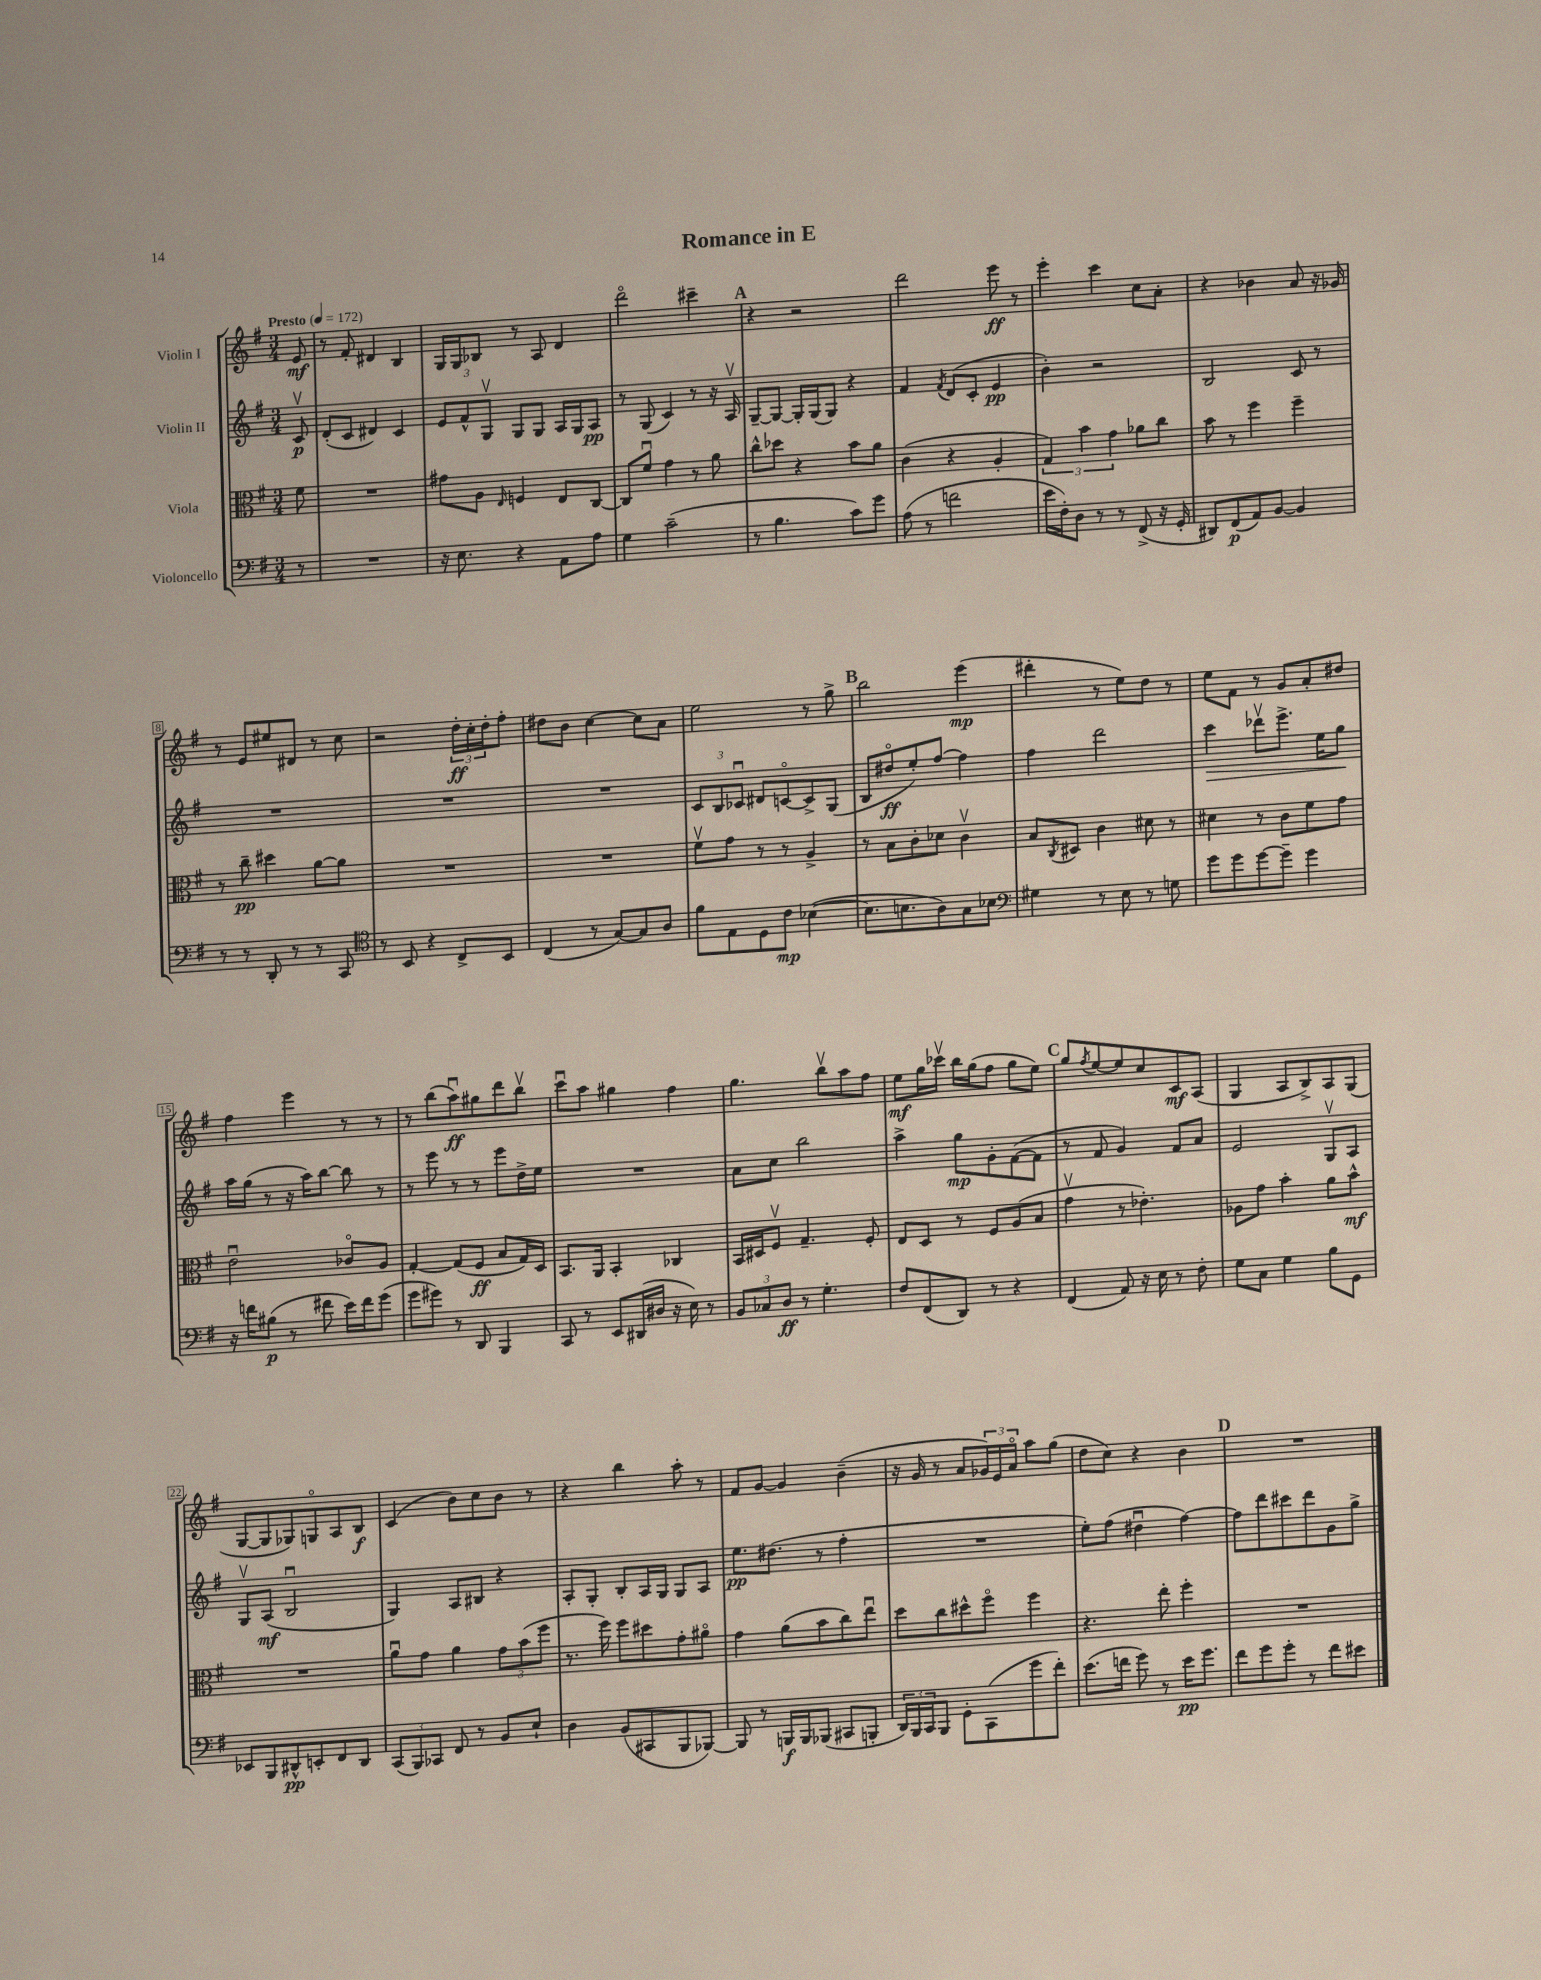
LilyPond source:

\header { title = "Romance in E" }
<<
\new StaffGroup <<
\new Staff = "s0" \with { instrumentName = "Violin I" } {
    \clef treble \key g \major \numericTimeSignature \time 3/4 \partial 8 \tempo "Presto" 4 = 172
    e'8\mf |
    r8 fis'8-. dis'4 b4 |
    g16 g16 bes8 r8 a8 d'4 |
    d'''2\flageolet cis'''4-- |
    \mark \markup { \bold "A" } r4 r2 |
    d'''2 e'''8\ff r8 |
    e'''4-. c'''4 c''8 a'8-. |
    r4 bes'4 a'8 r16 ges'16 |
    r8 e'8 eis''8 dis'8 r8 c''8 |
    r2 \tuplet 3/2 { d''16-.\ff c''16-. d''16-. } fis''8-. |
    dis''8 b'8 c''4~ c''8 a'8 |
    e''2 r8 g''8-> |
    \mark \markup { \bold "B" } b''2 e'''4\mp( |
    dis'''4-. r8 e''8) d''8 r8 |
    e''8 fis'8 r8 g'8 a'8-. dis''8 |
    fis''4 e'''4 r8 r8 |
    r8 b''8( a''8\downbow\ff) gis''8 d'''8 b''8\upbow |
    c'''8\downbow a''8 gis''4 fis''4 |
    g''4. b''8\upbow a''8 fis''8 |
    e''8\mf g''16 ces'''16\upbow b''16 g''16( fis''8 g''8 e''8) |
    \mark \markup { \bold "C" } g''8 \acciaccatura { fis''8 } e''8~ e''8 c''8 c'8\mf a8( |
    g4 a8 b8->) a8 g8( |
    g8~ g8 ges8) g8\flageolet a8 b8\f |
    c'4( b'8) c''8 b'8 r8 |
    r4 b''4 a''8-. r8 |
    fis'8 g'8~ g'4 b'4--( |
    r16 g'16 r8 a'8 \tuplet 3/2 { ges'16) e'16 a'16\flageolet } a''8 g''8( |
    d''8 c''8) r4 b'4 |
    \mark \markup { \bold "D" } R2. \bar "|." |
}
\new Staff = "s1" \with { instrumentName = "Violin II" } {
    \clef treble \key g \major \numericTimeSignature \time 3/4 \partial 8
    c'8\upbow\p |
    d'8-.( c'8 dis'4) c'4 |
    \tuplet 3/2 { e'8 fis'8-^ g8\upbow } g8 g8 a16 g16 a8\pp |
    r8 g8( c'4) r8 r16 a16\upbow |
    \mark \markup { \bold "A" } g8~-- g8~ g16-. g16( g8) r4 |
    fis'4 \acciaccatura { fis'8 } d'8( c'8-. e'4\pp |
    b'4-.) r2 |
    b2 c'8 r8 |
    R2. |
    R2. |
    R2. |
    \tuplet 3/2 { c'8 b8 ces'8\downbow } dis'8 c'8~\flageolet c'8-> g8( |
    \mark \markup { \bold "B" } b8 dis''8\flageolet\ff e''8-.) fis''8~ fis''4 |
    fis''4 d'''2 |
    c'''4\> des'''8\upbow e'''8.-> e''16 g''8\! |
    a''16 g''16( r8 r16 a''16) b''8~ b''8 r8 |
    r8 e'''8 r8 r8 e'''8 d''16-> e''16 |
    R2. |
    a'8 c''8 b''2 |
    a''4-> g''8\mp g'8-. fis'8~( fis'8 |
    \mark \markup { \bold "C" } r8 fis'8 g'4) fis'8 a'8 |
    e'2 g8\upbow a8 |
    g8\upbow a8\mf( b2\downbow |
    g4) a8 bis8 r4 |
    a8-. g8-. b8-. a16 g16 g8 a8 |
    e''8.\pp dis''8.( r8 fis''4-. |
    R2. |
    e''8-.) fis''8( dis''4\downbow fis''4~) |
    \mark \markup { \bold "D" } fis''8 d'''8 cis'''8 d'''8 g'8 g''8-> \bar "|." |
}
\new Staff = "s2" \with { instrumentName = "Viola" } {
    \clef alto \key g \major \numericTimeSignature \time 3/4 \partial 8
    fis'8 |
    R2. |
    gis'8 a8 \grace { e16 } f4 e8 c8~ |
    c8 fis'8\downbow g'4 r8 a'8 |
    \mark \markup { \bold "A" } c''8-^ des''8 r4 b'8 a'8 |
    c'4( r4 a4-. |
    \tuplet 3/2 { g4) b'4 g'4 } aes'8 c''8 |
    b'8 r8 fis''4 fis''4-- |
    r8 c''8--\pp dis''4 a'8~ a'8 |
    R2. |
    R2. |
    fis'8\upbow g'8 r8 r8 a4-> |
    \mark \markup { \bold "B" } r8 b8 c'8-. des'8 c'4\upbow |
    b8 \acciaccatura { c8 } dis8 c'4 dis'8 r8 |
    dis'4 r8 c'8 fis'8 g'8 |
    e'2\downbow ces'8\flageolet a8 |
    g4~-. g8( fis8\ff b8 g16) d16 |
    b,8. a,16 b,4-. ces4 |
    b,16 dis16 fis8\upbow g4.-- fis8-. |
    e8 d8 r8 fis8 a8( b8 |
    \mark \markup { \bold "C" } g'4\upbow r8 ees'4.-.) |
    aes8 g'8 b'4-. a'8 b'8-^\mf |
    R2. |
    a'8\downbow g'8 a'4 \tuplet 3/2 { g'8 b'8( fis''8 } |
    r8. fis''16) fis''8 dis''8 g'8-. ais'8\flageolet |
    g'4 a'8( b'8 c''8) e''8\downbow |
    d''8 c''8 dis''8-^ fis''8\flageolet fis''4 |
    r4. e''8-. fis''4-. |
    \mark \markup { \bold "D" } R2. \bar "|." |
}
\new Staff = "s3" \with { instrumentName = "Violoncello" } {
    \clef bass \key g \major \numericTimeSignature \time 3/4 \partial 8
    r8 |
    R2. |
    r16 e8. r4 a,8 a8 |
    g4 c'2--( |
    \mark \markup { \bold "A" } r8 b4. c'8) g'8 |
    a8( r8 f'2 |
    e'16 fis16-.) d8 r8 r8 fis,8->( r16 g,16-. |
    dis,8) fis,8\p( a,8) b,8~ b,4 |
    r8 r8 d,8-. r8 r8 c,8 |
    \clef tenor r8 b,8 r4 c8-> b,8 |
    c4( r8 g8~) g8 a8 |
    fis'8 e8 d8 c'8\mp bes4~( |
    \mark \markup { \bold "B" } bes8. b8. a8) g8 bes8 |
    \clef bass gis4 r8 e8 r8 g8 |
    g'8 g'8 g'8~ g'8-- g'4 |
    r16 f'16 bis8\p( r8 fis'8 e'16) fis'16 g'8( |
    g'8 gis'8) r8 d,8 b,,4 |
    c,8 r8 e,8 dis,16( dis16 r16 e16) r8 |
    \tuplet 3/2 { b,8 ces8 d8\ff } r8 g4.-. |
    fis8 fis,8( d,8) r8 r4 |
    \mark \markup { \bold "C" } fis,4( a,8) r16 e16 r8 fis8-. |
    g8 c8 g4 b8 g,8 |
    ees,8 b,,8 dis,8-^\pp e,8-. fis,8 dis,8 |
    \tuplet 3/2 { c,8( b,,8) ces,8 } fis,8 r8 b,8 e8-! |
    d4 b,8( cis,8 b,,8 bes,,8~) |
    bes,,8 r8 b,,16\f b,,16 bes,,8( cis,8 b,,8-. |
    \tuplet 3/2 { d,16) b,,16 c,16 } b,,8 g,8-. c,8( g'8 fis'8-.) |
    e'8.( f'16 g'8) r8 e'16\pp g'8. |
    \mark \markup { \bold "D" } fis'8 g'8 g'8-. r8 fis'8 eis'8 \bar "|." |
}
>>
>>
\layout { \context { \Score \override BarNumber.stencil = #(make-stencil-boxer 0.1 0.3 ly:text-interface::print) } }
